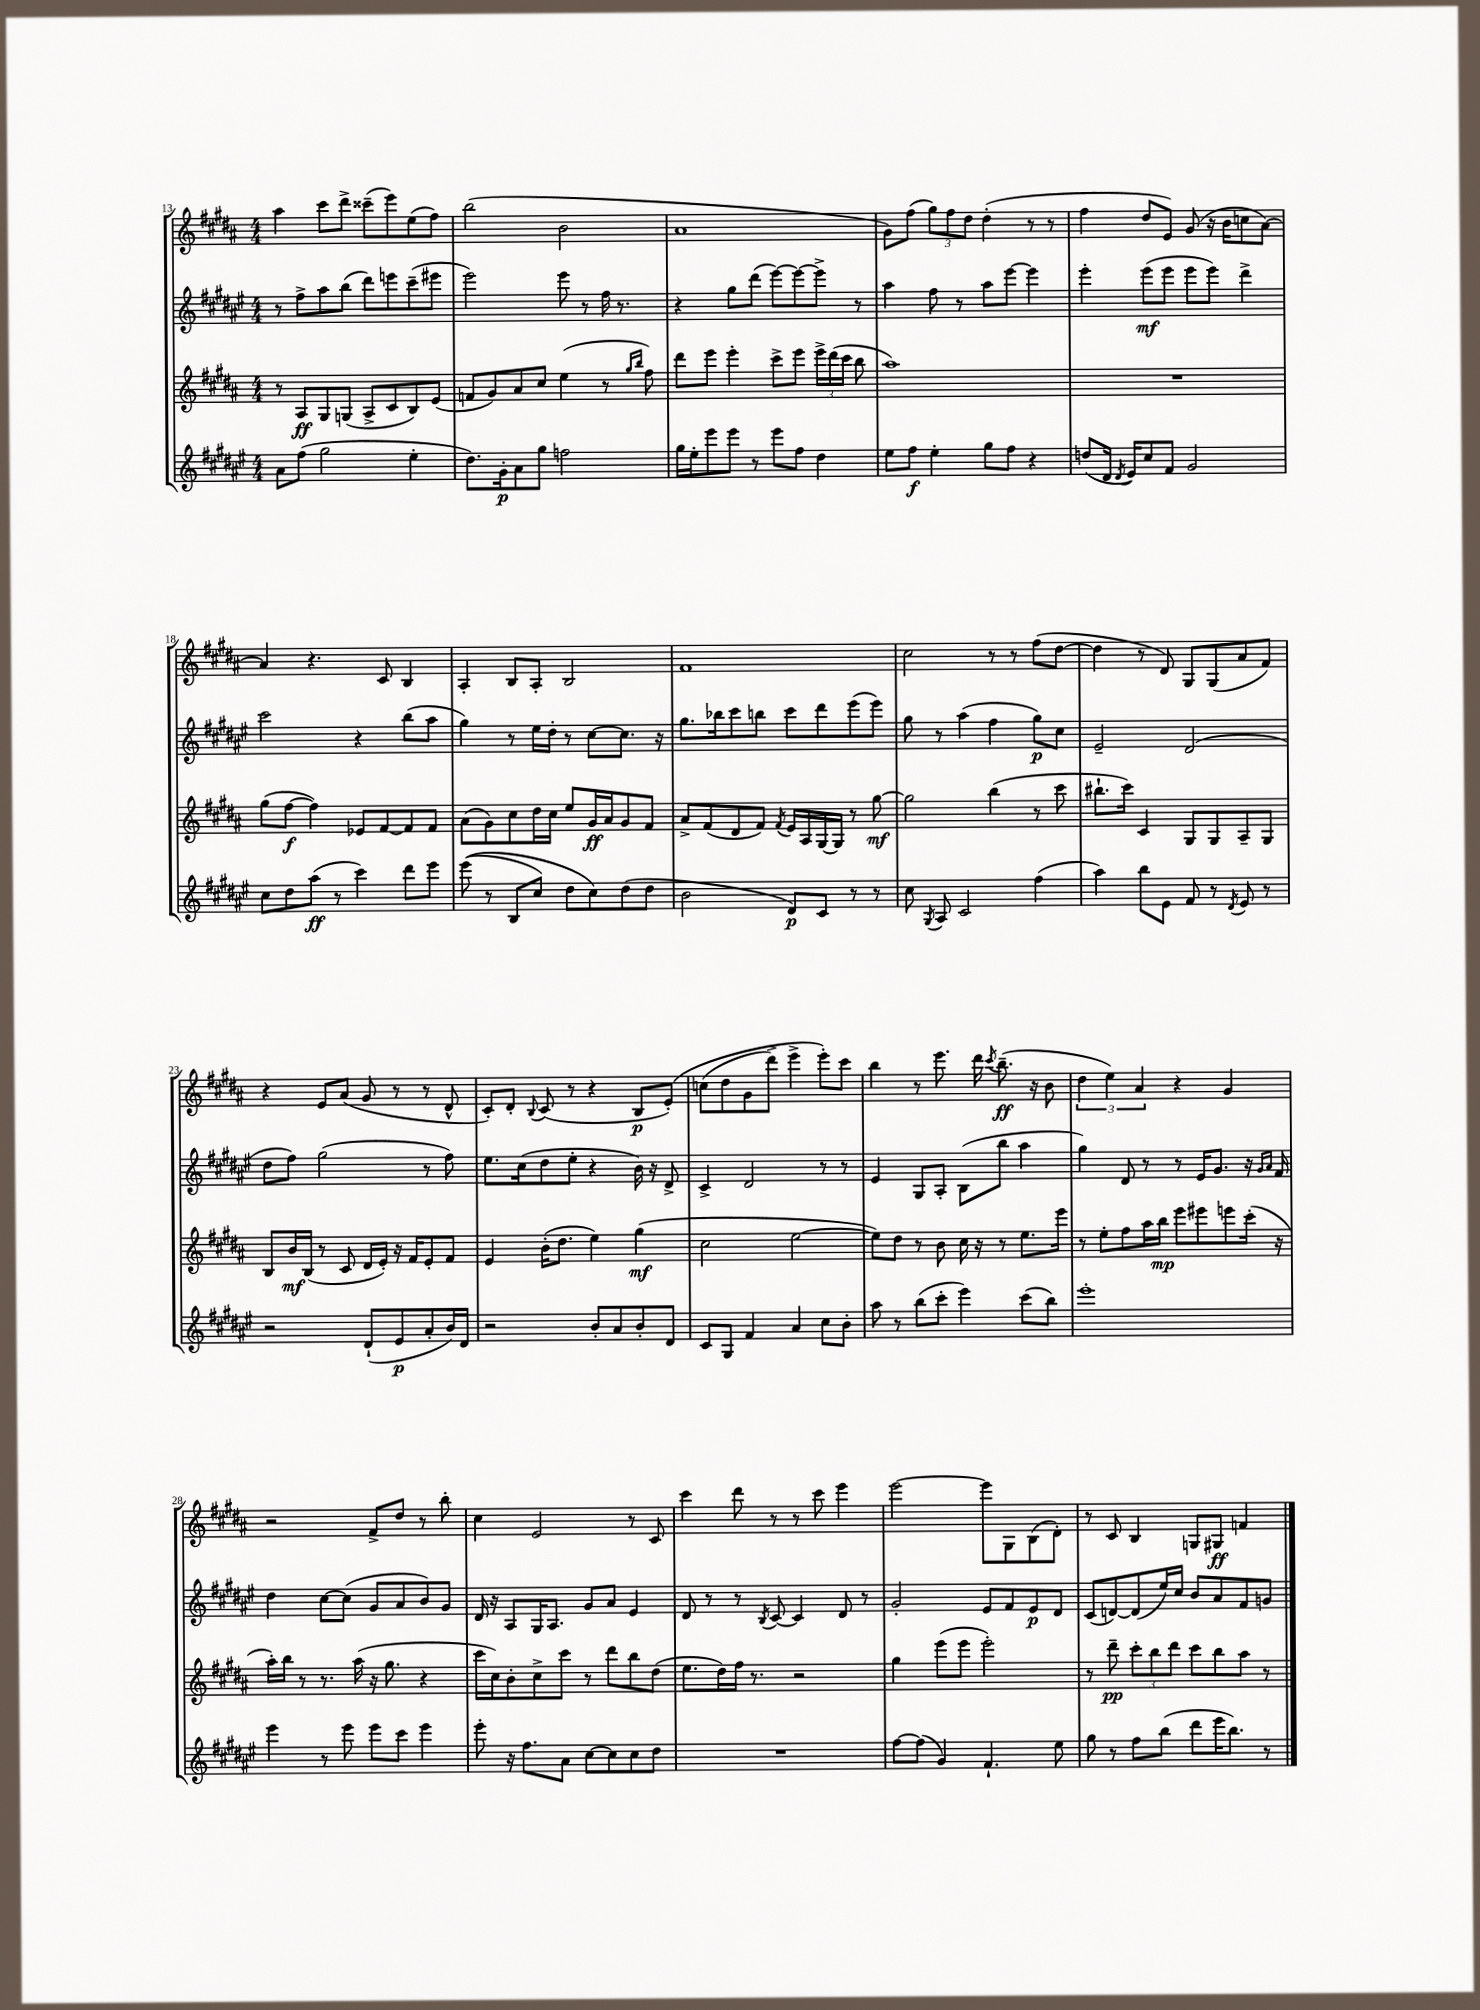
<<
\new StaffGroup <<
\new Staff = "s0" {
    \clef treble \key b \major \numericTimeSignature \time 4/4
    \autoBeamOff ais''4 cis'''8[ dis'''8]-> cisis'''8[--( e'''8) e''8( fis''8]) |
    b''2( b'2 |
    ais'1 |
    gis'8[) fis''8]( \tuplet 3/2 { gis''8[) fis''8 dis''8] } dis''4-.( r8 r8 |
    fis''4 dis''8[ e'8]) gis'8( r16 b'16[ c''8 ais'8]~) |
    ais'4 r4. cis'8 b4 |
    ais4-. b8[ ais8]-. b2 |
    fis'1 |
    cis''2 r8 r8 fis''8[( dis''8]~ |
    dis''4 r8 dis'8) gis8[ gis8( ais'8 fis'8]) |
    r4 e'8[ ais'8]( gis'8 r8 r8 dis'8-^ |
    cis'8[-.) dis'8]-. \appoggiatura { b8 } cis'8( r8 r4 b8[\p e'8]-.)\( |
    c''8[( dis''8 gis'8 dis'''8]->) e'''4-> e'''8[-.\) cis'''8] |
    b''4 r8 e'''8. dis'''16 \acciaccatura { cis'''8 } b''8.--\ff( r16 b'8 |
    \tuplet 3/2 { dis''4 e''4) ais'4 } r4 gis'4 |
    r2 fis'8[-> dis''8] r8 b''8-. |
    cis''4 e'2 r8 cis'8 |
    cis'''4 dis'''8 r8 r8 cis'''8 e'''4 |
    e'''2~ e'''8[ gis8 b8( dis'8]-.) |
    r8 cis'8 b4 g8[ gis8]\ff f'4 \bar "|." |
}
\new Staff = "s1" {
    \clef treble \key fis \major \numericTimeSignature \time 4/4
    \autoBeamOff r8 fis''8[-> ais''8 b''8]( dis'''8[) e'''8 cis'''8--( eis'''8] |
    eis'''2) eis'''8 r8 fis''16 r8. |
    r4 gis''8[ dis'''8]( eis'''8[~) eis'''8~ eis'''8]-> r8 |
    ais''4 fis''8 r8 ais''8[ eis'''8]~ eis'''4 |
    eis'''4-. eis'''8[\mf( eis'''8] eis'''8[ eis'''8]) dis'''4-> |
    cis'''2 r4 b''8[( ais''8] |
    gis''4) r8 eis''16[ dis''16]-. r8 cis''8[~ cis''8.] r16 |
    gis''8.[ bes''16 cis'''8 b''8] cis'''8[ dis'''8 eis'''8( eis'''8]) |
    gis''8 r8 ais''4( fis''4 gis''8[\p) cis''8] |
    eis'2-- dis'2( |
    dis''8[ fis''8]) gis''2( r8 fis''8) |
    eis''8.[ cis''16( dis''8 eis''8]-. r4 b'16) r16 dis'8-> |
    cis'4-> dis'2 r8 r8 |
    eis'4 gis8[ ais8]-. b8[( b''8] ais''4 |
    gis''4) dis'8 r8 r8 eis'16[ gis'8.] r16 \grace { gis'16[ ais'16] } fis'16 |
    dis''4 cis''8[~ cis''8]( gis'8[ ais'8 b'8) gis'8] |
    dis'16 r16 ais8[ gis16 ais8.] gis'8[ ais'8] eis'4 |
    dis'8 r8 r8 \acciaccatura { b8 } cis'8~ cis'4 dis'8 r8 |
    gis'2-. eis'8[ fis'8 eis'8\p dis'8] |
    cis'8[( d'8~) d'8( eis''16) cis''16] b'8[ ais'8 fis'8 g'8] \bar "|." |
}
\new Staff = "s2" {
    \clef treble \key b \major \numericTimeSignature \time 4/4
    \autoBeamOff r8 ais8[\ff gis8 g8]( ais8[-> cis'8 b8) e'8]( |
    f'8[ gis'8) ais'8 cis''8] e''4( r8 \grace { gis''16[ b''16] } fis''8) |
    dis'''8[ e'''8] e'''4-. cis'''8[-> e'''8] \tuplet 3/2 { e'''16[-> dis'''16( cis'''16] } b''8 |
    ais''1) |
    R1 |
    gis''8[( fis''8]~\f fis''4) ees'8[ fis'8~ fis'8 fis'8] |
    ais'8[( gis'8) cis''8 dis''16 cis''16] e''8[ gis'16\ff ais'16 gis'8 fis'8] |
    ais'8[-> fis'8( dis'8 fis'8]) \acciaccatura { fis'8 } e'16[ ais16 gis16~ gis16] r8 gis''8~\mf |
    gis''2 b''4( r8 cis'''8 |
    bis''8.[-! cis'''16]) cis'4 gis8[ gis8 ais8-- gis8] |
    b8[ b'16\mf b16]( r8 cis'8 dis'16[ e'16]-.) r16 fis'16[ e'8-. fis'8] |
    e'4 b'16[-.( dis''8.] e''4) gis''4\mf( |
    cis''2 e''2~ |
    e''8[) dis''8] r8 b'8 cis''16 r16 r8 e''8.[ e'''16] |
    r8 e''8[-. fis''8 ais''16 b''16]\mp e'''8[ eis'''8 e'''8 cis'''16]-.( r16 |
    ais''16[-.) b''16] r8 r8. ais''16( r16 gis''8. r4 |
    cis'''16[ cis''16) b'8-. cis''8-> cis'''8] r8 dis'''8[ b''8 dis''8]( |
    e''8.[ dis''16) fis''16] r8. r2 |
    gis''4 e'''8[( e'''8] e'''2-.) |
    r8 dis'''8--\pp \tuplet 3/2 { cis'''8[-. b''8 dis'''8] } cis'''8[ b''8 ais''8] r8 \bar "|." |
}
\new Staff = "s3" {
    \clef treble \key fis \major \numericTimeSignature \time 4/4
    \autoBeamOff ais'8[ fis''8]( gis''2 eis''4-. |
    dis''8.[) gis'16-.\p ais'8 gis''8] f''2 |
    gis''16[ eis''16-. eis'''8 eis'''8] r8 eis'''8[ fis''8] dis''4 |
    eis''8[ fis''8]\f eis''4-. gis''8[ fis''8] r4 |
    d''8[( dis'16] \acciaccatura { dis'8 } eis'16[) cis''8 fis'8] gis'2 |
    cis''8[ dis''8 ais''8]\ff( r8 cis'''4) dis'''8[ eis'''8] |
    eis'''8(\( r8 b8[ cis''8]) dis''8[ cis''8\) dis''8( dis''8] |
    b'2 dis'8[\p) cis'8] r8 r8 |
    cis''8 \acciaccatura { gis8 } ais8 cis'2 fis''4( |
    ais''4) b''8[ eis'8] fis'8 r8 \acciaccatura { dis'8 } eis'8 r8 |
    r2 dis'8[-!( eis'8\p ais'8-. b'16) dis'16] |
    r2 b'8[-. ais'8 b'8-. dis'8] |
    cis'8[ gis8] fis'4 ais'4 cis''8[ b'8]-. |
    ais''8 r8 b''8[( cis'''8]-. eis'''4) cis'''8[( b''8]) |
    eis'''1-. |
    eis'''4 r8 eis'''8 eis'''8[ cis'''8] eis'''4 |
    eis'''8-. r16 fis''8.[ ais'8] cis''8[~ cis''8 cis''8 dis''8] |
    R1 |
    fis''8[~ fis''8]( gis'4) fis'4.-! eis''8 |
    gis''8 r8 fis''8[ b''8]( dis'''8[ eis'''16 b''8.]) r8 \bar "|." |
}
>>
>>
\layout { \context { \Score currentBarNumber = #13 } }
